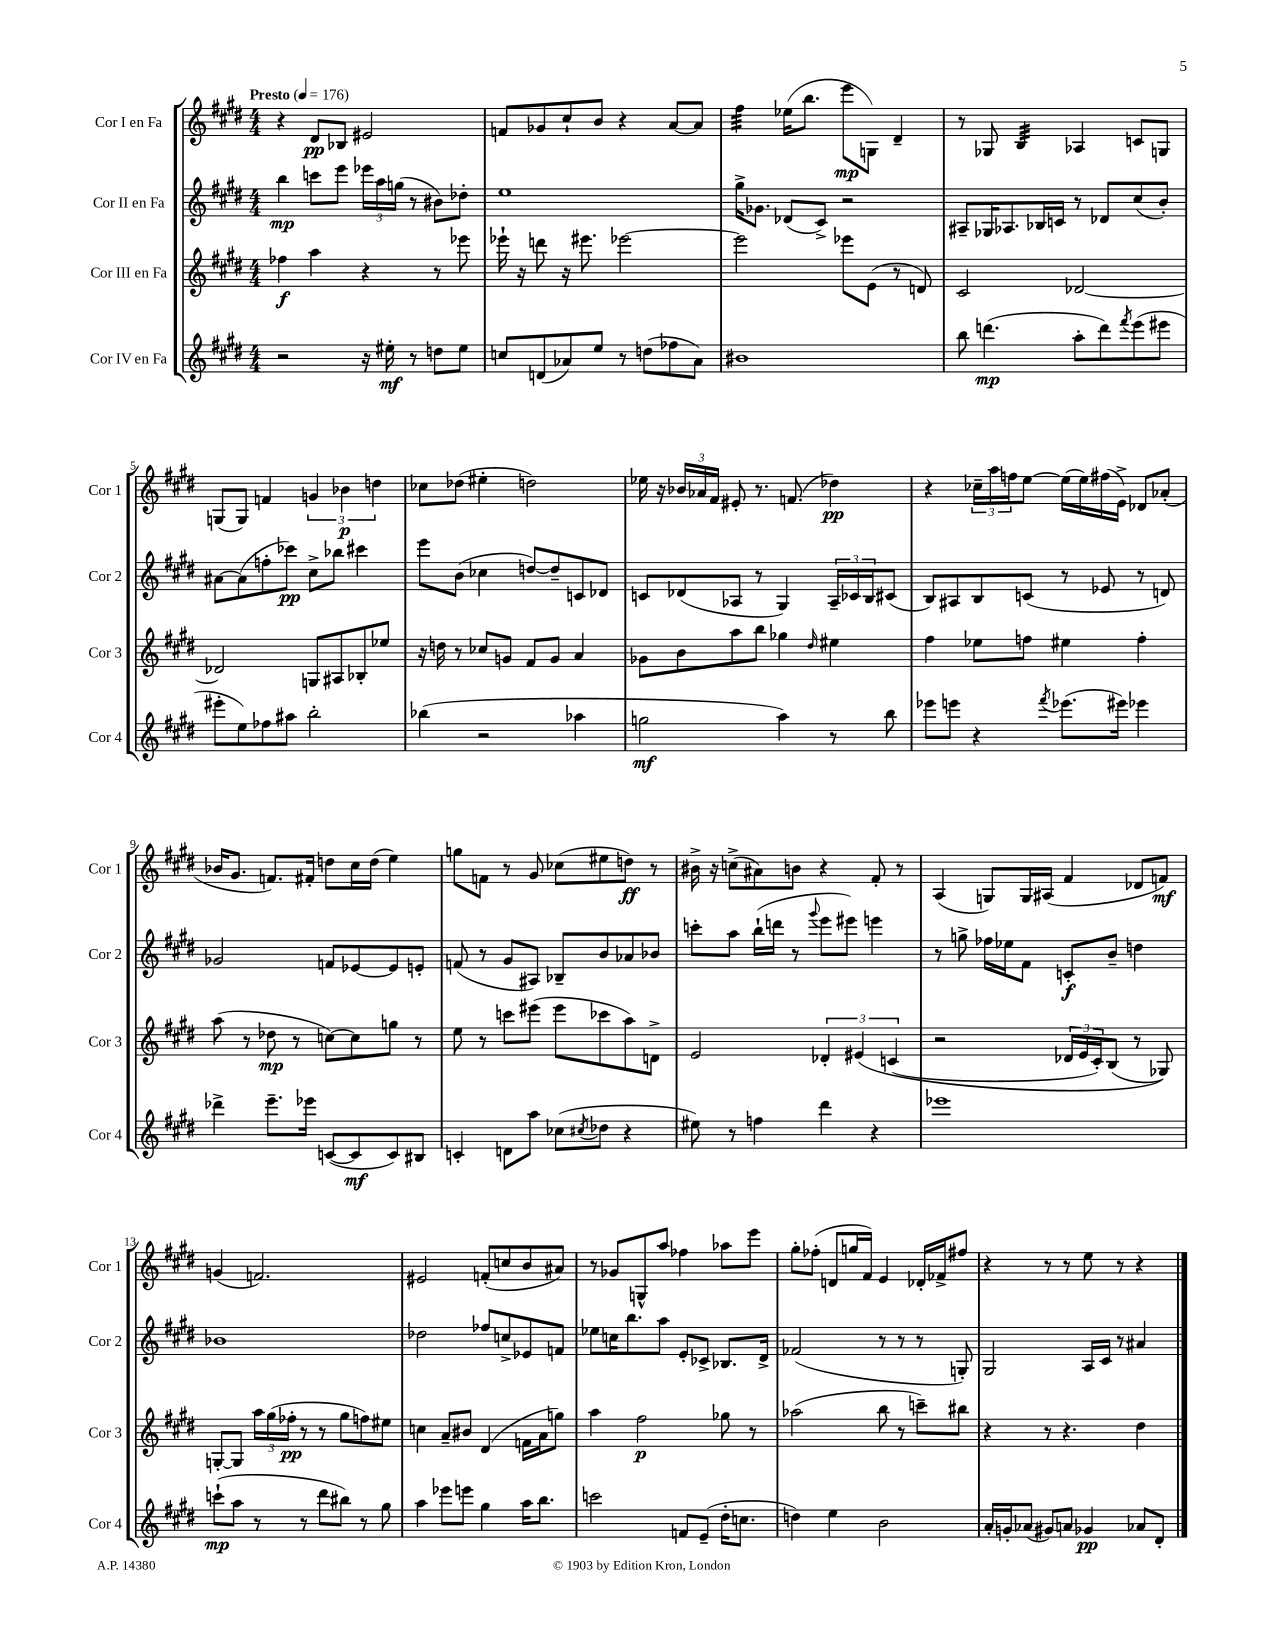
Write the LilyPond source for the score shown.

<<
\new StaffGroup <<
\new Staff = "s0" \with { instrumentName = "Cor I en Fa" shortInstrumentName = "Cor 1" } {
    \clef treble \key e \major \numericTimeSignature \time 4/4 \tempo "Presto" 4 = 176
    r4 dis'8\pp bes8 eis'2 |
    f'8 ges'8 cis''8-! b'8 r4 a'8~ a'8 |
    fis''4:32 ees''16( b''8. e'''8\mp g8) dis'4-- |
    r8 ges8 b4:32 aes4 c'8 g8 |
    g8( g8) f'4 \tuplet 3/2 { g'4 bes'4\p d''4 } |
    ces''8 des''8( eis''4-. d''2) |
    ees''16 r16 \tuplet 3/2 { bes'16 aes'16 fis'16 } eis'8-. r8. f'8.( des''4\pp) |
    r4 \tuplet 3/2 { ces''16-- a''16 f''16 } e''8~ e''16( e''16) fis''16( e'16->) des'8 aes'8-.( |
    bes'16 gis'8. f'8.) fis'16-. d''8 cis''16 d''16( e''4) |
    g''8 f'8 r8 gis'8 ces''8( eis''8 d''8\ff) r8 |
    bis'16-> r16 c''8->( ais'8) b'8 r4 fis'8-. r8 |
    a4( g8) g16 ais16( fis'4 des'8 f'8\mf) |
    g'4( f'2.) |
    eis'2 f'8-.( c''8 b'8 ais'8) |
    r8 ges'8 g8-^ a''8 fes''4 aes''8 e'''8 |
    gis''8-. fes''8-.( d'8 g''16 fis'16) e'4 des'16-. fes'16-> fis''8 |
    r4 r8 r8 e''8 r8 r4 \bar "|." |
}
\new Staff = "s1" \with { instrumentName = "Cor II en Fa" shortInstrumentName = "Cor 2" } {
    \clef treble \key e \major \numericTimeSignature \time 4/4
    b''4\mp c'''8 e'''8 \tuplet 3/2 { ees'''16 a''16 g''16( } r8 bis'8) des''8-. |
    e''1 |
    gis''16-> ges'8. des'8( cis'8->) r2 |
    ais8-- ges16 aes8. bes16 c'16 r8 des'8 cis''8( b'8-.) |
    ais'8~ ais'8( f''8-. ces'''8\pp) cis''8-> bes''8 cis'''4 |
    e'''8 b'8( ces''4 d''8~) d''8-- c'8 des'8 |
    c'8 des'8( aes8 r8 gis4) \tuplet 3/2 { aes16-- ces'16 b16 } cis'8( |
    b8) ais8 b8 c'8( r8 ees'8 r8 d'8) |
    ges'2 f'8 ees'8~ ees'8 e'8-. |
    f'8( r8 gis'8 ais8) bes8-- b'8 aes'8 bes'8 |
    c'''8-. a''8 b''16-!( d'''16 r8 \appoggiatura { gis'''8 } e'''8 eis'''8) e'''4 |
    r8 g''8-> fes''16 ees''16 fis'8 c'8-.\f b'8-- d''4 |
    bes'1 |
    des''2 fes''8 c''8-> ees'8 f'8 |
    ees''8 c''16 b''8. a''8 e'8-. ces'8-> bes8. dis'16-> |
    fes'2( r8 r8 r8 g8-.) |
    gis2 a16 cis'16 r8 ais'4 \bar "|." |
}
\new Staff = "s2" \with { instrumentName = "Cor III en Fa" shortInstrumentName = "Cor 3" } {
    \clef treble \key e \major \numericTimeSignature \time 4/4
    fes''4\f a''4 r4 r8 ees'''8 |
    ees'''16-! r16 d'''8 r16 eis'''8. ees'''2~ |
    ees'''2 ees'''8 e'8( r8 d'8) |
    cis'2 des'2~ |
    des'2 g8 ais8 bes8-. ees''8 |
    r16 d''16 r8 ces''8 g'8 fis'8 g'8 a'4 |
    ges'8 b'8 a''8 b''8 ges''4 \grace { dis''16 } eis''4 |
    fis''4 ees''8 f''8 eis''4 f''4-. |
    a''8( r8 des''8\mp r8 c''8~) c''8 g''8 r8 |
    e''8 r8 c'''8 eis'''8( eis'''8 ces'''8 a''8) d'8-> |
    e'2 \tuplet 3/2 { des'4-. eis'4\( c'4( } |
    r2 \tuplet 3/2 { des'16 e'16 cis'16-.) } b8( r8 ges8)\) |
    g8~-. g8 \tuplet 3/2 { a''16 gis''16( fes''16-.\pp } r8 r8 gis''8 f''8) eis''8 |
    c''4 a'8-- bis'8 dis'4( f'16 a'16 g''8) |
    a''4 fis''2\p ges''8 r8 |
    aes''2( b''8 r8 c'''8--) bis''8 |
    r4 r8 r4. dis''4 \bar "|." |
}
\new Staff = "s3" \with { instrumentName = "Cor IV en Fa" shortInstrumentName = "Cor 4" } {
    \clef treble \key e \major \numericTimeSignature \time 4/4
    r2 r16 eis''16-.\mf r8 d''8 eis''8 |
    c''8 d'8( aes'8) e''8 r8 d''8( fes''8 aes'8) |
    bis'1 |
    b''8 d'''4.\mp( a''8-. d'''8) \acciaccatura { fis'''8 } e'''8( eis'''8 |
    eis'''8-. e''8) fes''8 ais''8 b''2-. |
    bes''4( r2 aes''4 |
    g''2\mf a''4) r8 b''8 |
    ees'''8 e'''8 r4 \acciaccatura { fis'''8 } ees'''8.( eis'''16) ees'''4 |
    des'''4-> e'''8.-- ees'''16 c'8~( c'8\mf c'8) bis8 |
    c'4-. d'8 a''8 ces''8( \acciaccatura { cis''8 } des''8 r4 |
    eis''8) r8 f''4 dis'''4 r4 |
    ees'''1 |
    c'''8-!\mp( a''8 r8 r8 dis'''8 bis''8) r8 gis''8 |
    a''4 ees'''8 e'''8 gis''4 a''16 b''8. |
    c'''2 f'8 e'8--( dis''16-. c''8. |
    d''4) e''4 b'2 |
    a'16-. g'16-. aes'8( gis'8) a'8 ges'4\pp aes'8 dis'8-. \bar "|." |
}
>>
>>
